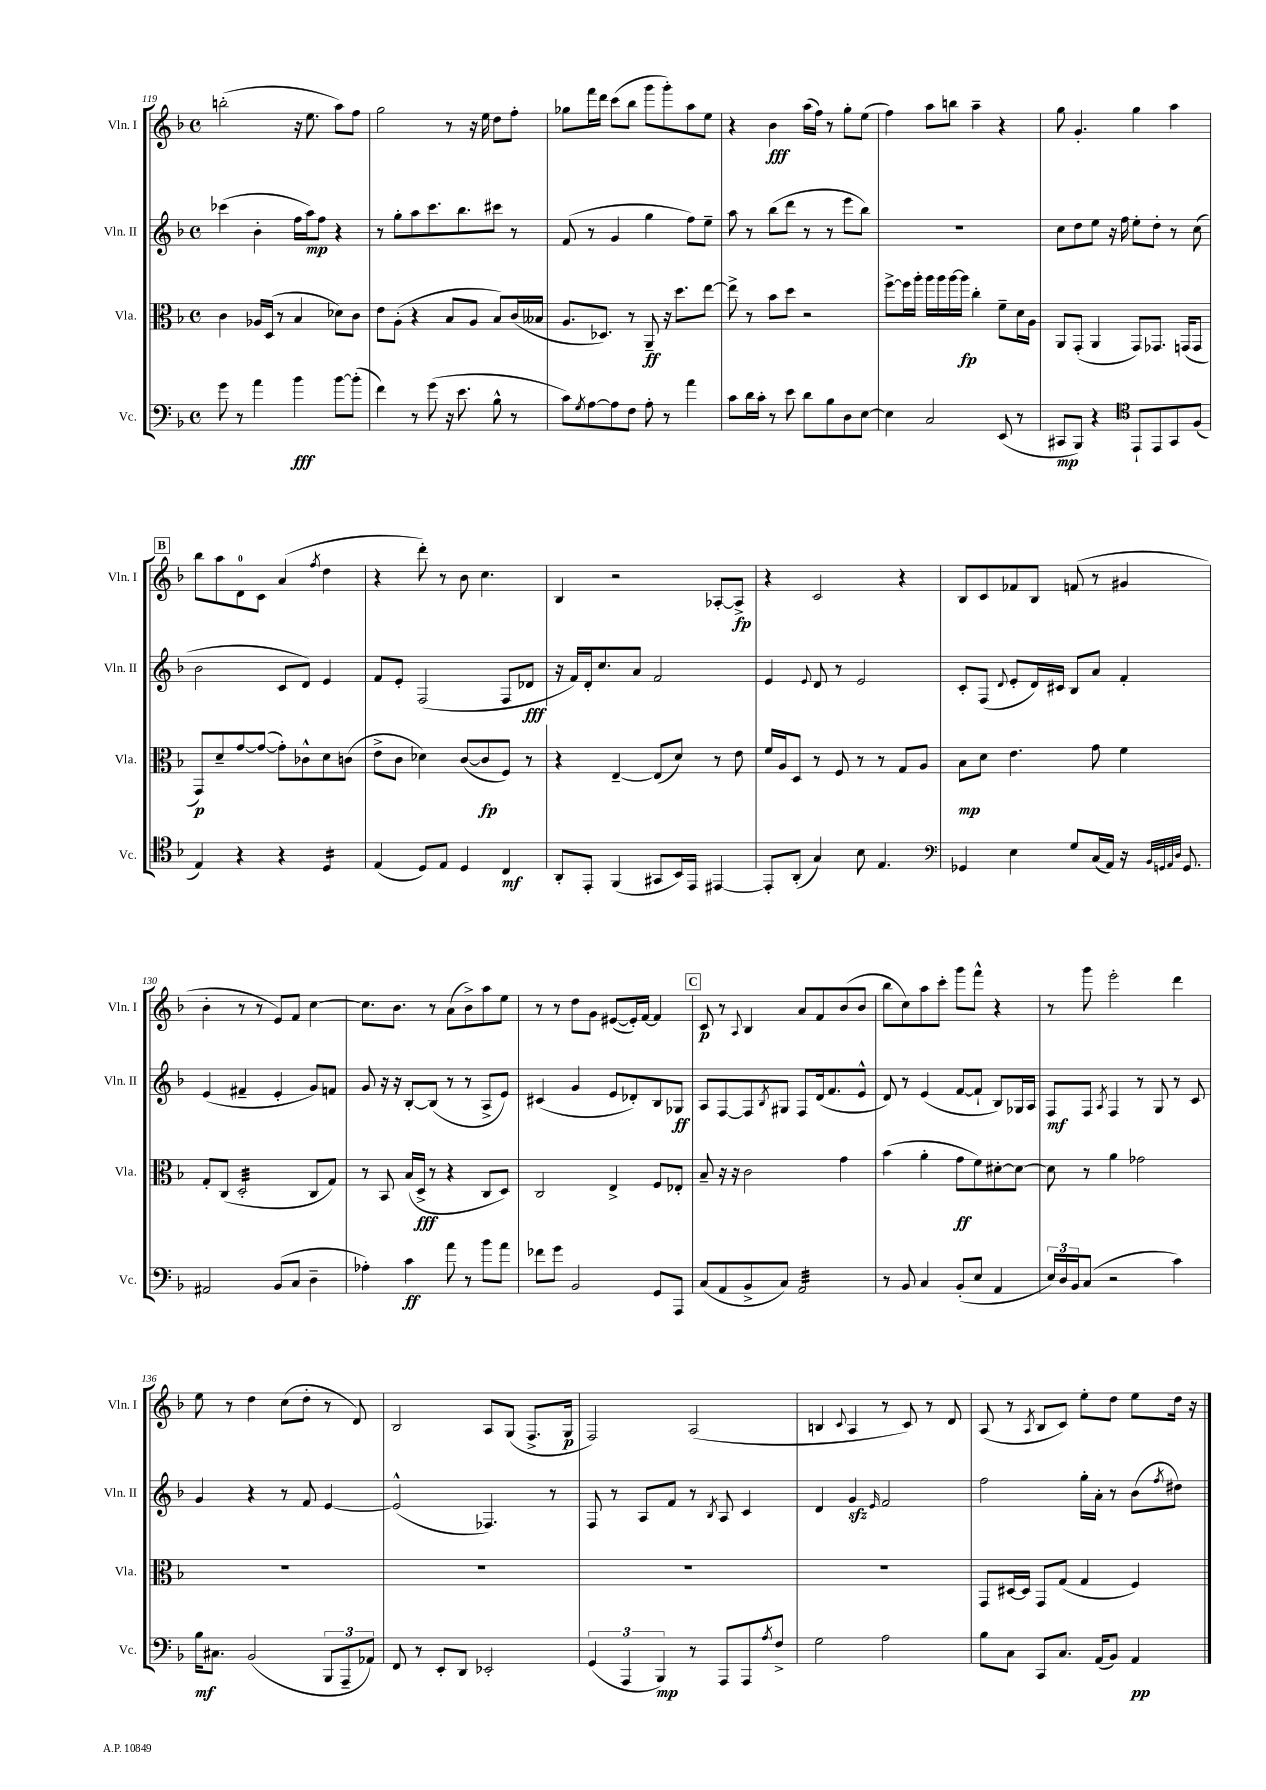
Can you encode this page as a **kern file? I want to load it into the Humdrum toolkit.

**kern	**kern	**kern	**kern
*staff4	*staff3	*staff2	*staff1
*clefF4	*clefC3	*clefG2	*clefG2
*k[b-]	*k[b-]	*k[b-]	*k[b-]
*M4/4	*M4/4	*M4/4	*M4/4
*met(c)	*met(c)	*met(c)	*met(c)
8g\	4c\	(4ccc-\	(2bb'\
8r	.	.	.
4a\	16A-/LL	4b-'\	.
.	(16D/JJ	.	.
.	8r	.	.
4b-\	4B-/	16ff\LL	16r
.	.	16aa\J)	8.ee\
.	.	8ff\J	.
[8b-\L	8d-\L)	4r	8aa\L)
(8b-'\]J	8c\J	.	8ff\J
=	=	=	=
4f\)	8e\L	8r	2gg\
.	(8A'\J	8gg'\L	.
8r	4r	8aa\	.
(8g\	.	8.ccc\	.
16r	8B-/L	.	8r
8.e\	.	8.bb-\	.
.	8A/J	.	16r
.	.	.	16ee\
8B-^^\	8B-/L)	8ccc#\J	8dd\L
8r	(16c/L	8r	8ff'\J
.	16B--/JJ	.	.
=	=	=	=
8c\L)	8.A/L	(8f/	8gg-\L
8qG/	.	.	.
[8A\	.	8r	16fff\L
.	8.D-/J)	.	16ddd\JJ
8A\]	.	4g/	(8ccc\L
8F\J	8r	.	8bb-\J
8A'\	8AA~/	4gg\	8ggg\L
8r	16r	.	8ggg'\)
.	8.dd\L	.	.
4a\	.	8ff\L)	8aa\
.	[8ee\J	8ee~\J	8ee\J
=	=	=	=
8c\L	8ee^\]	8aa\	4r
16d\L	8r	8r	.
16c'\JJ	.	.	.
8r	8b-\L	(8bb-\L	4b-\
8e\	8dd\J	8ddd\J	.
8d\L	2r	8r	(16aa\LL
.	.	.	16ff\JJ)
8B-\	.	8r	8r
8D\	.	8eee\L	8gg'\L
[8E\J	.	8bb-\J)	(8ee\J
=	=	=	=
4E\]	[8ff^\L	1r	4ff\)
.	16ff\]L	.	.
.	16aa'\JJ	.	.
2C/	16aa\LL	.	8aa\L
.	16aa\	.	.
.	[16aa\	.	8bb\J
.	16aa\]JJ	.	.
.	4cc'\	.	4aa~\
(8EE/	8f~\L	.	4r
8r	16d\L	.	.
.	16A\JJ	.	.
=	=	=	=
8CC#/L	8AA/L	8cc\L	8gg\
8BBB-/J)	(8GG'/J	8dd\	4.g'/
4r	4AA/	8ee\J	.
.	.	16r	.
.	.	16ff\	.
*clefC4	*	*	*
8EE`/L	8GG/L)	8ee'\L	4gg\
8EE/	8.GG-/J	8dd'\J	.
8GG/	.	8r	4aa\
.	(16GG/LK	.	.
(8F/J	8GG/J	(8cc\	.
=	=	=	=
4E/)	8GG/L)	2b-\	8bb-\L
.	8d~/	.	8aa\
4r	[8g/	.	8d\
.	(8g/_J	.	8c\J
4r	8g'\]L)	8c/L	(4a/
.	8c-^^\	8d/J)	.
.	.	.	8qff/
4D/	8d\	4e/	4dd\
.	(8c\J	.	.
=	=	=	=
(4E/	8e^\L	8f/L	4r
.	8c\J	8e'/J	.
8D/L)	4d-\)	(2F/	8ddd'\)
8E/J	.	.	8r
4D/	([8c/L	.	8b-\
.	8c/]	.	4.cc\
4C/	8F/J)	8F/L	.
.	8r	8d-/J	.
=	=	=	=
8AA'/L	4r	16r	4B-/
.	.	16f/LL)	.
8EE'/J	.	16d'/J	.
.	.	8.cc/	.
(4FF/	[4E~/	.	2r
.	.	8a/J	.
8GG#/L	(8E/]L	2f/	.
16BB-/L)	8d/J)	.	.
16EE/JJ	.	.	.
[4EE#/	8r	.	[8A-'/L
.	8e\	.	8A-^/]J
=	=	=	=
8EE#'/]L	16f/LL	4e/	4r
.	16A/J	.	.
(8AA'/J	8D/J	.	.
.	.	8qqe/	.
4G/)	8r	8d/	2c/
.	8F/	8r	.
8B-\	8r	2e/	.
4.E/	8r	.	.
.	8G/L	.	4r
.	8A/J	.	.
=	=	=	=
*clefF4	*	*	*
4GG-/	8B-\L	8c'/L	8B-/L
.	8d\J	(8F/J	8c/
.	.	8qqd/	.
4E\	4.e\	8e'/L	8f-/
.	.	16d/L)	8B-/J
.	.	16c#/JJ	.
8G/L	.	8B-/L	(8f/
(16C/L	8g\	8a/J	8r
16AA/JJ)	.	.	.
16r	4f\	4f'/	4g#/
32qqBB-/LLL	.	.	.
32qqGG/	.	.	.
32qqAA/	.	.	.
32qqD/JJJ	.	.	.
8.GG/	.	.	.
=	=	=	=
2AA#/	8G'/L	(4e/	4b-'\
.	(8C/J	.	.
.	2D'/	4f#~/	8r
.	.	.	8r
(8BB-/L	.	4e'/	8e/L)
8C/J	.	.	8f/J
4D~\	8C/L	8g/L)	[4cc\
.	8G/J)	8f/J	.
=	=	=	=
4A-'\)	8r	8g/	8.cc\]L
.	8BB-/	16r	.
.	.	16r	8.b-\J
4c\	(16B-/LL	[8B-'/L	.
.	16D^/JJ	.	.
.	8r	(8B-/]J	8r
8a\	4r	8r	(8a\L
8r	.	8r	8b-^\)
8b-\L	8C/L	8A^/L	8aa\
8a\J	8D/J)	8e/J)	8ee\J
=	=	=	=
8f-\L	2C/	(4c#/	8r
8g\J	.	.	8r
2BB-/	.	4g/	8dd\L
.	.	.	8g\J
.	4E^/	8e/L	([8e#/L
.	.	8d-'/)	16e#'/]L)
.	.	.	[16f/JJ
8GG/L	8F/L	8B-/	4f/]
8AAA/J	8E-'/J	8G-/J	.
=	=	=	=
(8C/L	8B-~/	8A/L	8c/
8AA/	16r	[8F/	8r
.	16r	.	.
.	.	.	8qqA/
8BB-^/	2c\	8F/]	4B-/
.	.	8qB-/	.
8C/J)	.	8G#/J	.
2AA/	.	8F/L	8a/L
.	.	(16d/k	8f/
.	.	8.f/	.
.	4g\	.	(8b-/
.	.	8e^^/J	8b-/J
=	=	=	=
8r	(4b-\	8d/)	8bb-\L
8BB-/	.	8r	8cc\)
4C/	4a'\	(4e/	8aa\
.	.	.	8ccc'\J
(8BB-'/L	8g\L	[8f/L	8ggg\L
8E/J	8f\)	8f`/]J	8fff^^\J
4AA/	[8d#'\	8B-/L)	4r
.	8d#\_J	16G-/L	.
.	.	16A/JJ	.
=	=	=	=
24E/LL)	8d#\]	8F/L	8r
24D/	.	.	.
24BB-/J	.	.	.
(8C/J	8r	8F/J	8ggg\
.	.	8qA/	.
2r	4a\	4F/	2eee'\
.	2g-\	8r	.
.	.	8G/	.
4c\)	.	8r	4ddd\
.	.	8c/	.
=	=	=	=
16B-\LK	1r	4g/	8ee\
8.C#\J	.	.	.
.	.	.	8r
(2BB-/	.	4r	4dd\
.	.	8r	(8cc\L
.	.	8f/	8dd'\J
12BBB-/L	.	[4e/	8r
12AAA~/	.	.	.
.	.	.	8d/)
12AA-/J)	.	.	.
=	=	=	=
8FF/	1r	(2e^^/]	2B-/
8r	.	.	.
8EE'/L	.	.	.
8DD/J	.	.	.
2EE-'/	.	4.F-/)	8A/L
.	.	.	(8G/J
.	.	.	8.F^/L
.	.	8r	.
.	.	.	16G/Jk
=	=	=	=
(6GG/	1r	8F/	2F/)
.	.	8r	.
6AAA/	.	.	.
.	.	8A/L	.
6BBB-/)	.	.	.
.	.	8f/J	.
8r	.	8r	(2A/
.	.	8qB-/	.
8AAA/L	.	8A/	.
8AAA/	.	4c/	.
8qA/	.	.	.
8F^/J	.	.	.
=	=	=	=
2G\	1r	4d/	4B/
.	.	.	8qqc/
.	.	4g/	4A/
.	.	16qqe/	.
2A\	.	2f/	8r
.	.	.	8c/)
.	.	.	8r
.	.	.	8d/
=	=	=	=
8B-\L	8GG/L	2ff\	(8A/
8C\J	[16D#/L	.	8r
.	16D#/]JJ	.	.
.	.	.	8qA/
8CC/L	8GG/L	.	8B-/L
8.C/J	(8G/J	.	8c/J)
.	4G/	16gg'\LL	8ee'\L
(16AA/LK	.	16a'\JJ	.
8BB-/J)	.	8r	8dd\J
4AA/	4F/)	(8b-\L	8ee\L
.	.	8qff/	.
.	.	8dd#\J)	16dd\Jk
.	.	.	16r
==	==	==	==
*-	*-	*-	*-
